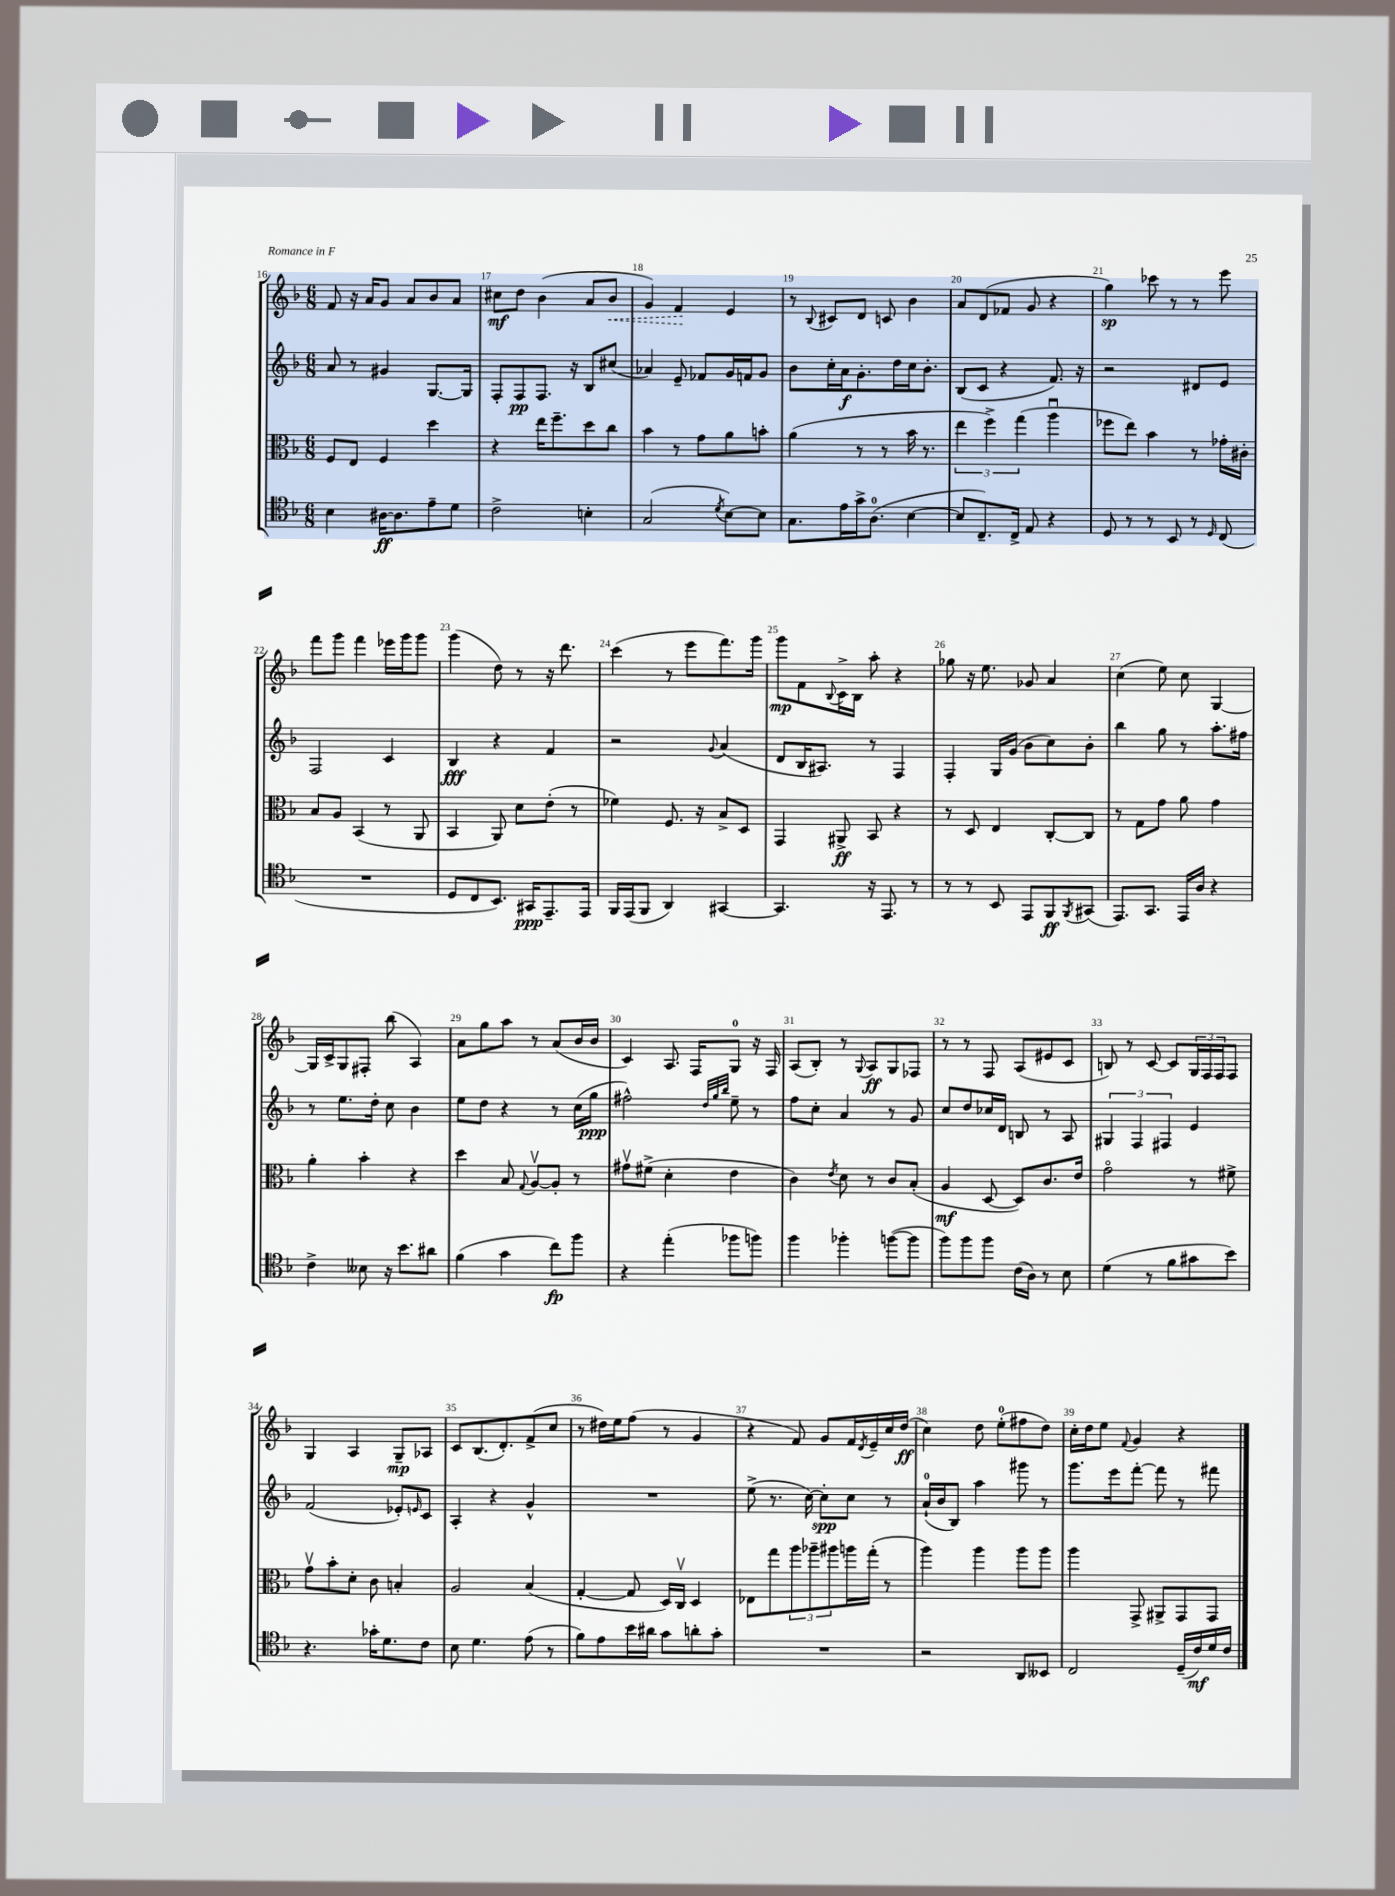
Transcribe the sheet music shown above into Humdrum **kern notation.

**kern	**dynam	**kern	**dynam	**kern	**dynam	**kern	**dynam
*part4	*part4	*part3	*part3	*part2	*part2	*part1	*part1
*staff4	*staff4	*staff3	*staff3	*staff2	*staff2	*staff1	*staff1
*clefC4	*	*clefC3	*	*clefG2	*	*clefG2	*
*k[b-]	*	*k[b-]	*	*k[b-]	*	*k[b-]	*
*M6/8	*	*M6/8	*	*M6/8	*	*M6/8	*
=16	=16	=16	=16	=16	=16	=16	=16
4B-\	.	8F/L	.	8a/	.	8f/	.
.	.	8E/J	.	8r	.	16r	.
.	.	.	.	.	.	16a/KL	.
[16A#X\KL	ff	4F/	.	4g#X/	.	8g/J	.
8.A#\]	.	.	.	.	.	.	.
.	.	.	.	.	.	8a/L	.
8e~\	.	4dd\	.	[8.G/L	.	8b-/	.
8d\J	.	.	.	.	.	8a/J	.
.	.	.	.	16G/Jk]	.	.	.
=17	=17	=17	=17	=17	=17	=17	=17
2c^\	.	4r	.	8F'/L	.	8cc#X\L	mf
.	.	.	.	8F/	pp	8dd\J	.
.	.	16ee\KL	.	8.F/J	.	(4b-\	.
.	.	8.ff~\	.	.	.	.	.
.	.	.	.	16r	.	.	.
4Bn'\	.	8dd\	.	8B-/L	.	8a/L	.
!	!	!	!	!	!	!	!LO:HP:b
.	.	8cc\J	.	(8cc#X/J	.	8b-/J	<
=18	=18	=18	=18	=18	=18	=18	=18
(2G/	.	4b-\	.	4a-X/)	.	4g/)	.
.	.	8r	.	8e~/	.	4f/	.
.	.	8g\L	.	8f-X/L	.	.	.
8qd/	.	.	.	.	.	.	.
[8B-\L)	.	8a\	.	16g/L	.	4e/	[
.	.	.	.	16fn/J	.	.	.
8B-\J]	.	8bn'\J	.	8g/J	.	.	.
=19	=19	=19	=19	=19	=19	=19	=19
8.G\L	.	(4a\	.	8b-\L	.	8r	.
.	.	.	.	.	.	8qqB-/	.
.	.	.	.	16cc'\L	.	8c#X/L	.
16e\L	.	.	.	16a\J	f	.	.
16g^\J	.	8r	.	8.g'\	.	8d/J	.
(8.A\J	.	.	.	.	.	.	.
.	.	8r	.	.	.	8cn/	.
.	.	.	.	16dd\L	.	.	.
[4B-\	.	16b-\	.	16cc\J	.	4b-\	.
.	.	8.r	.	8.b-'\J	.	.	.
=20	=20	=20	=20	=20	=20	=20	=20
8B-/L]	.	6ee\	.	(8B-/L	.	8a/L	.
8.C~/)	.	.	.	8c/J	.	(8d/	.
.	.	6ff^\)	.	.	.	.	.
.	.	.	.	4r	.	8f-X/J	.
16C^/Jk	.	.	.	.	.	.	.
.	.	(6gg\	.	.	.	.	.
8E/	.	.	.	.	.	8g/	.
4r	.	4aau\	.	8.f/)	.	4r	.
.	.	.	.	16r	.	.	.
=21	=21	=21	=21	=21	=21	=21	=21
8D/	.	8ff-X\L	.	2r	.	4gg\)	sp
8r	.	8ee\J)	.	.	.	.	.
8r	.	4b-\	.	.	.	8ccc-X\	.
8BB-/	.	.	.	.	.	8r	.
8r	.	8r	.	8d#X/L	.	8r	.
16qqD/	.	.	.	.	.	.	.
(8C/	.	16g-X'\LL	.	8e/J	.	8eee\	.
.	.	16c#X'\JJ	.	.	.	.	.
!!LO:LB:g=z
=22	=22	=22	=22	=22	=22	=22	=22
2.r	.	8B-/L	.	2F/	.	8fff\L	.
.	.	8A/J	.	.	.	8ggg\J	.
.	.	(4BB-/	.	.	.	4fff\	.
.	.	8r	.	4c/	.	16eee-X\LL	.
.	.	.	.	.	.	16ggg\J	.
.	.	8AA/	.	.	.	8ggg\J	.
=23	=23	=23	=23	=23	=23	=23	=23
8D/L	.	4BB-/	.	4B-/	fff	(4ggg\	.
8C/	.	.	.	.	.	.	.
8.BB-/J)	.	8AA/)	.	4r	.	8dd\)	.
.	.	8d\L	.	.	.	8r	.
16GG#X/KL	ppp	.	.	.	.	.	.
8.EE~/	.	(8e'\J	.	4f/	.	16r	.
.	.	.	.	.	.	8.ddd\	.
.	.	8r	.	.	.	.	.
16EE/Jk	.	.	.	.	.	.	.
=24	=24	=24	=24	=24	=24	=24	=24
16FF/LL	.	4f-X\)	.	2r	.	(4ccc\	.
(16EE/J	.	.	.	.	.	.	.
8FF/J	.	.	.	.	.	.	.
4AA/)	.	8.F/	.	.	.	8r	.
.	.	.	.	.	.	8eee\L	.
.	.	16r	.	.	.	.	.
.	.	.	.	8qqg/	.	.	.
[4GG#X/	.	8B-^/L	.	(4a/	.	8.fff\)	.
.	.	8D/J	.	.	.	.	.
.	.	.	.	.	.	16ggg\Jk	.
=25	=25	=25	=25	=25	=25	=25	=25
4.GG#/]	.	4GG/	.	8d/L	.	8ggg\L	mp
.	.	.	.	16B-/K	.	8f\	.
.	.	.	.	8.A#X/J)	.	.	.
.	.	.	.	.	.	8qqB-/	.
.	.	8AA#X^/	ff	.	.	16c^\L	.
.	.	.	.	.	.	16B-\JJ	.
16r	.	8BB-/	.	8r	.	8aa'\	.
8.EE/	.	.	.	.	.	.	.
.	.	4r	.	4F/	.	4r	.
8r	.	.	.	.	.	.	.
=26	=26	=26	=26	=26	=26	=26	=26
8r	.	8r	.	4F'/	.	8gg-X\	.
8r	.	8D/	.	.	.	16r	.
.	.	.	.	.	.	8.ee\	.
8BB-/	.	4E/	.	16G/LL	.	.	.
.	.	.	.	(16g/JJ	.	.	.
8EE/L	.	.	.	8b-\L	.	8g-X/	.
8FF/	ff	[8C'/L	.	8cc\)	.	4a/	.
8qFF/	.	.	.	.	.	.	.
(8GG#X/J	.	8C/J]	.	8b-'\J	.	.	.
=27	=27	=27	=27	=27	=27	=27	=27
8.EE/L)	.	8r	.	4bb-\	.	(4cc\	.
.	.	8G\L	.	.	.	.	.
8.GG/J	.	.	.	.	.	.	.
.	.	8g\J	.	8gg\	.	8ee\)	.
16EE/LL	.	8a\	.	8r	.	8cc\	.
16A/JJ	.	.	.	.	.	.	.
4r	.	4g\	.	8.aa'\L	.	[4G/	.
.	.	.	.	16ff#X\Jk	.	.	.
!!LO:LB:g=z
=28	=28	=28	=28	=28	=28	=28	=28
4c^\	.	4a'\	.	8r	.	16G/LL]	.
.	.	.	.	.	.	16c^/J	.
.	.	.	.	8.ee\L	.	8G/	.
8B--X\	.	4b-'\	.	.	.	8F#X'/J	.
.	.	.	.	16dd'\Jk	.	.	.
16r	.	.	.	8cc\	.	(8bb-\	.
8.b-\L	.	.	.	.	.	.	.
.	.	4r	.	4b-\	.	4A/)	.
8a#X\J	.	.	.	.	.	.	.
=29	=29	=29	=29	=29	=29	=29	=29
(4f\	.	4dd\	.	8ee\L	.	8a\L	.
.	.	.	.	8dd\J	.	8gg\	.
4g\	.	8B-/	.	4r	.	8aa\J	.
.	.	8qqG/	.	.	.	.	.
.	.	[8Av/L	.	.	.	8r	.
8cc\L)	fp	8A'/J]	.	8r	.	(8a/L	.
8ff\J	.	8r	.	(16cc\LL	.	16b-/L	.
.	.	.	.	16gg\JJ	ppp	16b-/JJ	.
=30	=30	=30	=30	=30	=30	=30	=30
4r	.	8g#Xv\L	.	2ff#X^^\)	.	4c/)	.
.	.	(8f#X^\J	.	.	.	.	.
(4ee'\	.	4d'\	.	.	.	8.A/	.
.	.	.	.	.	.	16F/KL	.
.	.	.	.	32qqdd/LLL	.	.	.
.	.	.	.	32qqgg/	.	.	.
.	.	.	.	32qqbb-/JJJ	.	.	.
8ff-X\L	.	4e\	.	8ee~\	.	8G/J	.
8ffn\J)	.	.	.	8r	.	16r	.
.	.	.	.	.	.	16F/	.
=31	=31	=31	=31	=31	=31	=31	=31
4ff\	.	4c\)	.	8ff\L	.	(8A/L	.
.	.	.	.	8cc'\J	.	8B-'/J)	.
.	.	8qe/	.	.	.	.	.
4ff-X'\	.	8d\	.	4a/	.	8r	.
.	.	.	.	.	.	8qqG/	.
.	.	8r	.	.	.	8A/L	ff
([8ffn\L	.	8c/L	.	8r	.	8G/	.
8ff\J]	.	(8B-'/J	.	8g/	.	8F-X/J	.
=32	=32	=32	=32	=32	=32	=32	=32
8ff\L)	.	4A/	mf	8cc/L	.	8r	.
8ff\	.	.	.	8dd/	.	8r	.
8ff\J	.	[8D/	.	16cc-X/L	.	8F/	.
.	.	.	.	16d/JJ	.	.	.
(16c\LL	.	8D/L])	.	8Bn/	.	(8A/L	.
16A\JJ)	.	.	.	.	.	.	.
8r	.	8.c/	.	8r	.	8e#X/	.
8B-\	.	.	.	8A/	.	8c/J	.
.	.	16e/Jk	.	.	.	.	.
=33	=33	=33	=33	=33	=33	=33	=33
(4d\	.	2g\	.	6G#X/	.	8Bn/)	.
.	.	.	.	.	.	8r	.
.	.	.	.	6F/	.	.	.
8r	.	.	.	.	.	[8c/	.
.	.	.	.	6F#X/	.	.	.
8f\L	.	.	.	.	.	8c/L]	.
8g#X\	.	8r	.	4e/	.	24G/L	.
.	.	.	.	.	.	24F/	.
.	.	.	.	.	.	24F/J	.
8b-\J)	.	8f#X^\	.	.	.	8F/J	.
!!LO:LB:g=z
=34	=34	=34	=34	=34	=34	=34	=34
4.r	.	8gv\L	.	(2f/	.	4G/	.
.	.	8b-'\	.	.	.	.	.
.	.	8d'\J	.	.	.	4A/	.
16g-X'\KL	.	8c\	.	.	.	.	.
8.d\	.	.	.	.	.	.	.
.	.	4Bn'/	.	8e-X'/L)	.	8G~/L	mp
.	.	.	.	16qqen/	.	.	.
8c\J	.	.	.	8c/J	.	8A-X/J	.
=35	=35	=35	=35	=35	=35	=35	=35
8B-\	.	2A/	.	4A'/	.	8c/L	.
4.d\	.	.	.	.	.	(8.B-/	.
.	.	.	.	4r	.	.	.
.	.	.	.	.	.	8.d'/)	.
(8e\	.	(4B-/	.	4g^^/	.	(8f^/	.
8r	.	.	.	.	.	8cc/J	.
=36	=36	=36	=36	=36	=36	=36	=36
8f\L)	.	[4G'/	.	2.r	.	8r	.
8e\	.	.	.	.	.	16dd#X\LL)	.
.	.	.	.	.	.	16ee\J	.
16b-\L	.	8G/]	.	.	.	(8ff\J	.
16a#X\JJ	.	.	.	.	.	.	.
8g\L	.	16D/LL)	.	.	.	8r	.
.	.	16Cv/JJ	.	.	.	.	.
8an'\	.	4D/	.	.	.	4g/	.
8g'\J	.	.	.	.	.	.	.
=37	=37	=37	=37	=37	=37	=37	=37
2.r	.	8E-X\L	.	(8ee^\	.	4r	.
.	.	8gg\	.	8.r	.	.	.
.	.	12aa\	.	.	.	8f/)	.
.	.	.	.	[16cc\)	.	.	.
.	.	12aa-X~\	.	.	.	.	.
.	.	.	.	8cc'\L]	spp	8g/L	.
.	.	12aa#X\	.	.	.	.	.
.	.	16aan\L	.	8cc\J	.	16f/L	.
.	.	.	.	.	.	8qd/	.
.	.	(16gg'\JJ	.	.	.	16e~/	.
.	.	8r	.	8r	.	16cc/	.
.	.	.	.	.	.	(16dd/JJ	ff
=38	=38	=38	=38	=38	=38	=38	=38
2r	.	4aa\)	.	(16a`/LL	.	4cc\)	.
.	.	.	.	16b-/J	.	.	.
.	.	.	.	8B-/J)	.	.	.
.	.	4aa\	.	4aa\	.	8dd\	.
.	.	.	.	.	.	(8ee'\L	.
8AA/L	.	8aa\L	.	8ggg#X\	.	8ff#X\	.
8BB--X/J	.	8aa\J	.	8r	.	8dd\J)	.
=39	=39	=39	=39	=39	=39	=39	=39
2C/	.	4aa\	.	8.ggg\L	.	16cc'\LL	.
.	.	.	.	.	.	16dd\J	.
.	.	.	.	.	.	8ee\J	.
.	.	.	.	16eee\k	.	.	.
.	.	.	.	.	.	8qqf/	.
.	.	8GG^/	.	[8fff'\J	.	4g/	.
.	.	8AA#X^/L	.	8fff\]	.	.	.
(16D~/LL	.	8GG/	.	8r	.	4r	.
16c/)	mf	.	.	.	.	.	.
16d/	.	8GG/J	.	8fff#X\	.	.	.
16c/JJ	.	.	.	.	.	.	.
==	==	==	==	==	==	==	==
*-	*-	*-	*-	*-	*-	*-	*-
